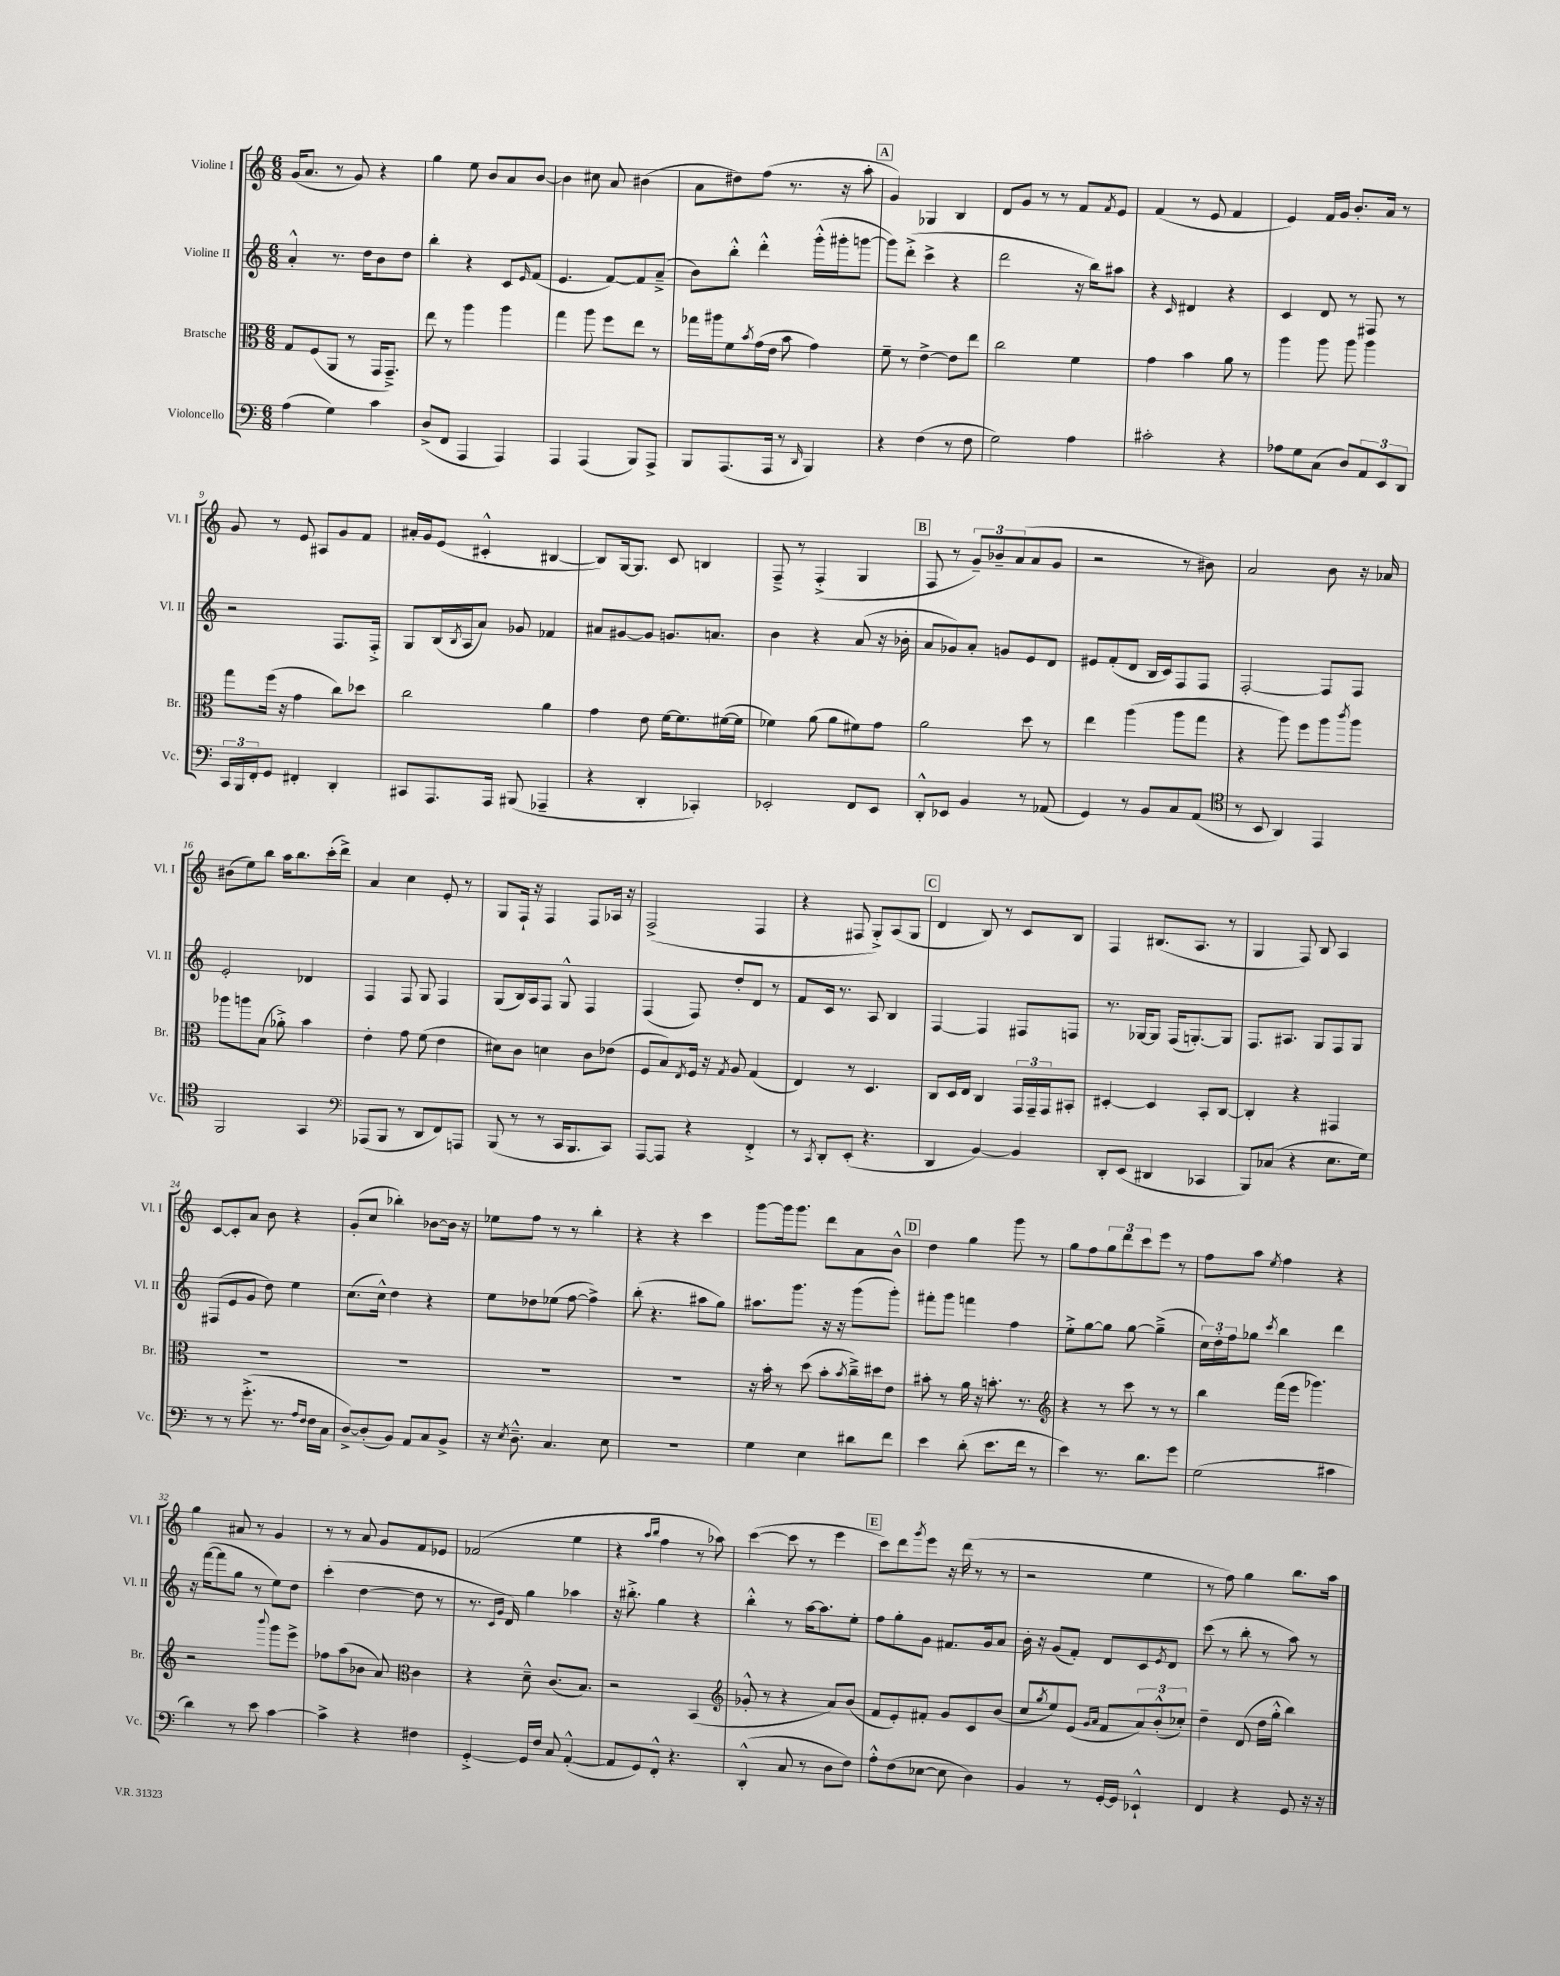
<<
\new StaffGroup <<
\new Staff = "s0" \with { instrumentName = "Violine I" shortInstrumentName = "Vl. I" } {
    \clef treble \key c \major \numericTimeSignature \time 6/8
    g'16( a'8. r8 g'8) r4 |
    g''4 e''8 b'8 a'8 b'8~ |
    b'4 cis''8 a'8 bis'4( |
    a'8 dis''8) f''8( r8. r16 a''8-. |
    \mark \markup { \box "A" } g'4) ges4 b4 |
    d'8 g'8 r8 r8 f'8 \acciaccatura { f'8 } e'8 |
    f'4( r8 e'8 f'4 |
    e'4) f'16 g'16 b'8.-. a'16 r8 |
    g'8 r8 e'8 ais8 g'8 f'8 |
    ais'16-. g'16 e'8( cis'4-.-^ bis4~ |
    bis8) g16~ g8. c'8 b4 |
    f8---> r8 f4-.->( g4 |
    \mark \markup { \box "B" } f8 r8 \tuplet 3/2 { g'8--) bes'8-- a'8( } a'8 g'8 |
    r2 r8 bis'8) |
    a'2 b'8 r16 aes'16 |
    bis'8( e''8) b''8 a''16 b''8. c'''16-.( d'''16->) |
    a'4 c''4 e'8-. r8 |
    g8 f16-! r16 f4 f8 aes16 r16 |
    f2->( f4 |
    r4 fis8 g8-.->) a8( g8 |
    \mark \markup { \box "C" } d'4 b8) r8 c'8 b8 |
    f4 bis8.( a8. r8 |
    g4 f8) b8 a4 |
    c'8~ c'8-. a'8 b'8 r4 |
    g'8-.( c''8 bes''4-.) bes'8~ bes'16 r16 |
    ees''8 f''8 r8 r8 b''4-. |
    r4 r4 c'''4 |
    g'''8~ g'''16 g'''8. d'''8 a'8 b'8-^ |
    \mark \markup { \box "D" } d''4 g''4 g'''8 r8 |
    g''8 f''8 \tuplet 3/2 { g''8 d'''8 c'''8 } e'''8 r8 |
    f''8 a''8 \acciaccatura { e''8 } f''4 r4 |
    g''4 ais'8 r8 g'4 |
    r8 r8 a'8 g'8 f'8 ees'8 |
    fes'2( e''4 |
    r4 \grace { a''16 b''16 } f''4 r8 aes''8) |
    c'''4~( c'''8 r8 e'''4 |
    \mark \markup { \box "E" } c'''8) d'''8 \acciaccatura { g'''8 } e'''8 r16 d'''16( r8 r8 |
    r2 e''4 |
    r8 f''8) g''4 b''8. a''16 \bar "|." |
}
\new Staff = "s1" \with { instrumentName = "Violine II" shortInstrumentName = "Vl. II" } {
    \clef treble \key c \major \numericTimeSignature \time 6/8
    a'4-.-^ r8. d''16 b'8 d''8 |
    b''4-. r4 c'8 \grace { e'16 } f'8( |
    e'4. f'8~) f'8 a'8--->( |
    b'8) b''8-.-^ d'''4-.-^ g'''16-.-^( gis'''16-. g'''8~ |
    \mark \markup { \box "A" } g'''8) d'''8-.->( c'''4-> r4 |
    d'''2 r16 b''16) ais''8 |
    r4 \grace { c'16 } dis'4 r4 |
    c'4 d'8 r8 fis8 r8 |
    r2 f8. f16-.-> |
    g8 b16( \acciaccatura { b8 } a16 a'8) ges'8 fes'4 |
    ais'8 gis'8~ gis'8 g'8. a'8. |
    b'4 r4 a'8( r16 bes'16-. |
    \mark \markup { \box "B" } a'8 ges'8) a'8-. g'8 e'8 d'8 |
    eis'8 f'8-.( d'8 b16 c'16) f8 f8 |
    f2~-. f8 f8 |
    e'2-. des'4 |
    f4 f8 g8 f4 |
    g8( b16) a16 f8 g8-^ f4 |
    f4( f8) d''8-. d'8 r8 |
    f'8 c'16 r8. a8 b4 |
    \mark \markup { \box "C" } f4~ f4 fis8 f8 |
    r8. ges16~ ges8 f16( g8.~-.) g8 |
    f8. ais8. g8 f8 g8 |
    fis8( e'8 g'8 d''8) e''4 |
    c''8.( c''16-^) d''4 r4 |
    e''8 des''8 ees''8( f''8~ f''4->) |
    b''8-.( r4. ais''8 g''8) |
    ais''8. g'''8. r16 r16 g'''8( g'''8-.) |
    \mark \markup { \box "D" } fis'''8-. g'''8 f'''4 f''4 |
    e''8-.-> g''8~ g''8 g''8~ g''4--->( |
    \tuplet 3/2 { c''16) d''16-. f''16 } ges''8 \acciaccatura { c'''8 } b''4 d'''4 |
    r16 f'''16~( f'''8 g''8 r8 e''8) d''8 |
    c'''4-.( d''4~ d''8 r8 |
    r8. \grace { c'16 g'16 } d'16) g''4 aes''4 |
    r16 bis''8.-.-> g''4 r4 |
    b''4-.-^ r8 a''16~ a''8. e''8-. |
    \mark \markup { \box "E" } f''8 g''8-. g'8 fis'8. g'16 a'8 |
    b'16-. r16 g'8( f'8-.) d'8 c'8 \acciaccatura { e'8 } d'8 |
    c'''8( r8 b''8-. r8 a''8) r8 \bar "|." |
}
\new Staff = "s2" \with { instrumentName = "Bratsche" shortInstrumentName = "Br." } {
    \clef alto \key c \major \numericTimeSignature \time 6/8
    g8 f8( a,8 r8 g,16 g,8.--->) |
    e''8 r8 a''4 a''4 |
    g''4 a''8 f''8 e''8 r8 |
    ges''16 ais''16 f'8 \acciaccatura { b'8 } g'16( e'16 b'8 g'4) |
    \mark \markup { \box "A" } f'8-- r8 e'4~-> e'8 e''8 |
    c''2 f'4 |
    g'4 b'4 a'8 r8 |
    a''4 a''8 a''8 a''4 |
    g''8 f''16( r16 g'4 c''8) des''8 |
    c''2 a'4 |
    g'4 e'8 f'16~ f'8. fis'16~( fis'16 |
    fes'4) a'8( a'8 fis'8) g'8 |
    \mark \markup { \box "B" } a'2 d''8 r8 |
    e''4 a''4( a''8 g''8 |
    r4 a''8) f''8 a''8 \acciaccatura { c'''8 } a''8 |
    aes''8 a''8 b8( aes'8-.->) b'4 |
    e'4-. g'8 f'8( e'4 |
    dis'8) c'8 d'4 c'8 ees'8( |
    f8 b8) \acciaccatura { e8 } f16 r16 \acciaccatura { g8 } a8 g4( |
    e4) r8 d4. |
    \mark \markup { \box "C" } c8 d16 e16 c4 \tuplet 3/2 { g,16 g,16-- g,16 } bis,8-. |
    dis4~-. dis4 b,8-. c8~ |
    c4-. r4 gis,4 |
    R2. |
    R2. |
    R2. |
    R2. |
    r16 b'16-. r8 d''8( b'8-. \acciaccatura { b'8 } c''16--->) dis''16 e'8 |
    \mark \markup { \box "D" } bis'8-. r8 a'16 r16 b'8.-. r8. |
    \clef treble r4 r8 c'''8 r8 r8 |
    b''4 f'''16( e'''16 ges'''4.) |
    r2 \appoggiatura { b'''8 } g'''8 e'''8-> |
    fes''8 a''8( bes'8 a'8) \clef alto c'4 |
    r4 d'8---^ c'8.( b8.) |
    r2 b,4( |
    \clef treble ges'8-.-^ r8 r4 a'8) b'8( |
    \mark \markup { \box "E" } f'8 e'8-.) fis'8-. g'8 c'8 b'8( |
    c''8 \acciaccatura { g''8 } e''8) e'8( \grace { g'16 a'16 } f'8 \tuplet 3/2 { a'8) b'8-.-^( ces''8-.) } |
    d''4-- d'8( d''16 g''16-.-^ b''4) \bar "|." |
}
\new Staff = "s3" \with { instrumentName = "Violoncello" shortInstrumentName = "Vc." } {
    \clef bass \key c \major \numericTimeSignature \time 6/8
    a4( g4) c'4 |
    d8->( f,8 a,,4 a,,4) |
    a,,4 a,,4( b,,8) a,,8-> |
    b,,8 a,,8.( a,,16 r8 \grace { d,16 } b,,4) |
    \mark \markup { \box "A" } r4 f4( r8 f8 |
    g2) a4 |
    cis'2-. r4 |
    aes8 g8 c8( d8) \tuplet 3/2 { a,8 e,8 d,8 } |
    \tuplet 3/2 { c,16 b,,16 f,16-. } g,8 fis,4-. d,4-. |
    cis,8 a,,8. a,,16 bis,,8( aes,,4-- |
    r4 d,4-. ces,4-.) |
    ees,2-. f,8 ees,8 |
    \mark \markup { \box "B" } d,8-.-^ ees,8 b,4 r8 aes,8( |
    g,4) r8 b,8 c8 a,8( |
    \clef tenor r8 b,8 a,4) e,4 |
    f,2 g,4 |
    \clef bass aes,,8( b,,8 r8 d,8 f,8) a,,8 |
    b,,8( r8 r8 c,16 b,,8. c,8) |
    a,,8~ a,,8 r4 f,4-.-> |
    r8 \acciaccatura { c,8 } d,8-. e,8-.( r4. |
    \mark \markup { \box "C" } d,4 b,4~) b,4 |
    d,8-. e,8( dis,4 ces,4 |
    b,,8) ces8( r4 e8. g16) |
    r8 r8 g'8.-.->( r8. \grace { a16 f16 } f16 c16 |
    d8~->) d8-.( b,8) a,8 c8 b,8-> |
    r16 \acciaccatura { e8 } d8.---^ c4. e8 |
    R2. |
    g4 e4 dis'8 f'8 |
    \mark \markup { \box "D" } e'4 d'8-.( e'8. f'16 r8 |
    e'4) r8. d'8. g'8 |
    g2( cis'4 |
    d'4) r8 e'8 c'4~ |
    c'4-> r4 fis4 |
    g,4~-.-> g,16 f16 c8 a,4~-.-^( |
    a,8 g,8) f,8-.-^ r4. |
    d,4-.-^( c8 r8 d8 f8) |
    \mark \markup { \box "E" } a8-.-^ f8( ees8~ ees8 d4) |
    b,4 r8 g,16~-. g,16 ees,4-!-^ |
    f,4 r4 g,8 r16 r16 \bar "|." |
}
>>
>>
